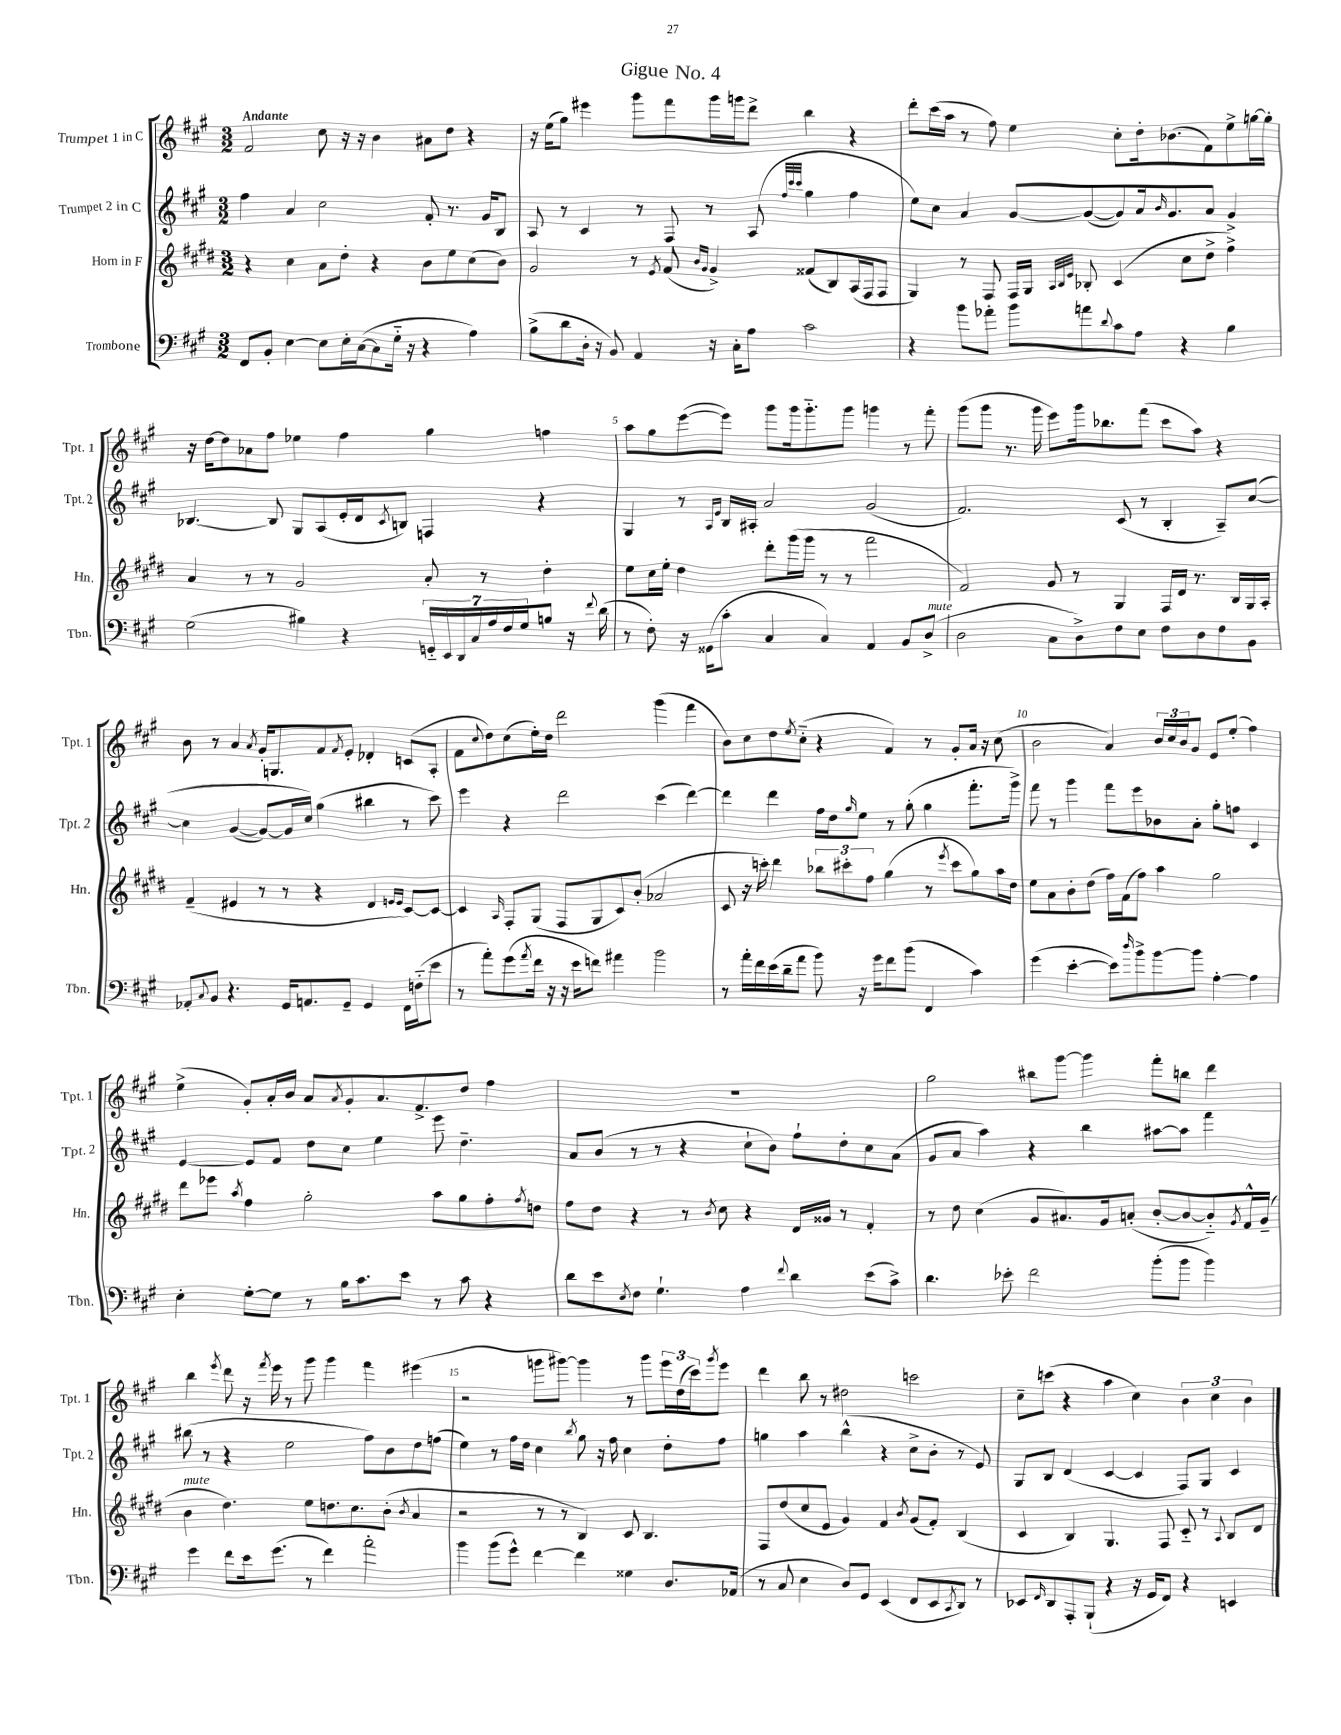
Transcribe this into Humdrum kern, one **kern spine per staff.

**kern	**kern	**kern	**kern
*staff4	*staff3	*staff2	*staff1
*clefF4	*clefG2	*clefG2	*clefG2
*k[f#c#g#]	*k[f#c#g#d#]	*k[f#c#g#]	*k[f#c#g#]
*M3/2	*M3/2	*M3/2	*M3/2
8FF#	4r	4ff#	2f#
8BB'	.	.	.
[4E	4cc#	4a	.
8E]	8a	2cc#	8cc#
16E'	8dd#'	.	16r
([16C#	.	.	16r
8C#]	4r	.	4b
16G#'~	.	.	.
16r	.	.	.
4r	8b	8f#'	8a#
.	8ee	8.r	8dd
4A)	(8cc#	.	4r
.	.	16g#	.
.	8b)	8B	.
=	=	=	=
(8B^	2g#	8A	16r
.	.	.	(16ee
8d	.	8r	8gg#)
16D'	.	4c#	4eee#
16r	.	.	.
8BB)	.	.	.
4AA	8r	8r	8ggg#
.	8qe	.	.
.	(8f#	8F#	8fff#
.	16qqb	.	.
.	16qqg#	.	.
16r	4g#^)	8r	16ggg#
16C#'	.	.	16ggg
8A	.	(8A	8ddd^
.	.	32qqff#	.
.	.	32qqccc#	.
.	.	32qqccc#	.
2c#	(8f##	4gg#	4bb
.	8B)	.	.
.	(16A	4ff#	4r
.	16F#	.	.
.	8F#	.	.
=	=	=	=
4r	4G#)	8ee)	8ddd'
.	.	8cc#	(16ccc#
.	.	.	16aa
8b	8r	4a	8r
8a-'	8F#	.	8ff#)
8b	16F#	[8g#	4ee
.	16G#	.	.
.	32qqA	.	.
.	32qqB	.	.
.	32qqe	.	.
8a	8B-'	(8g#_	.
8qqd	.	.	.
8c#	(4c#	8g#])	8cc#'
8A	.	16a	16dd'
.	.	16qqb	.
.	.	8.g#	(8.b-
4r	8cc#	.	.
.	8dd#^	8a	8f#)
4B	4ff#^)	4g#^	8ee^
.	.	.	[16gg
.	.	.	16gg']
=	=	=	=
(2G#	4a	[4.B-	16r
.	.	.	[16dd
.	.	.	8dd]
.	8r	.	8a-
.	8r	8B-]	8ff#
4B#)	2g#	8G#	4ee-
.	.	(8A	.
4r	.	16e'	4ff#
.	.	16d	.
.	.	8qc#	.
.	.	8B)	.
28GG'~	8a'	4F	4gg#
28EE	.	.	.
28DD	.	.	.
28C#	.	.	.
.	8r	.	.
28A	.	.	.
28F#	.	.	.
28G#	.	.	.
8B	4dd#'	4r	4ff
16r	.	.	.
8qqf#	.	.	.
(16d	.	.	.
=	=	=	=
8r	8ee	4G#	8aa
8F#')	16cc#	.	8gg#
.	16ee'	.	.
16r	4dd#	8r	([8eee
(16GG##	.	.	.
.	.	16qqA	.
.	.	16qqe	.
8c#'	.	16B	8eee])
.	.	16A#'	.
4C#	8ddd#'	2a	8ggg#
.	(16ggg#	.	16ggg#
.	16ggg#	.	8.ggg#'~
4C#)	8r	.	.
.	8r	.	8ggg#
4AA	2fff#	(2g#	4ggg
8BB	.	.	8r
(8D^	.	.	8fff#'
=	=	=	=
2D	2f#)	2.f#)	(8ggg#
.	.	.	8ggg#
.	.	.	8.r
.	.	.	16ggg#
8C#	8g#	.	8eee)
8D^)	8r	.	16ggg#
.	.	.	8.bb-
8F#	4G#	(8c#	.
8E	.	8r	(8fff#
8F#	16F#	4B'	8ccc#
.	16d#	.	.
8D	8.r	.	8aa)
8F#	.	8A~)	4r
.	16B	.	.
8BB	16G#	&([8cc#	.
.	16A'	.	.
=	=	=	=
8AA-'	(4f#~	4cc#]	8b
8qqC#	.	.	.
8BB	.	.	8r
4.r	4e#	([4g#	4a
.	.	.	8qa
.	8r	8g#_)	16g#'
.	.	.	8.G
16GG#	8r	16g#]	.
8.AA	.	16cc#&)	.
.	4r	(4gg#	8f#
.	.	.	8qf#
8GG#~	.	.	8e'
4GG#	4d#	4bb#	4d-'
.	16qqe	.	.
.	16qqe	.	.
16FF#	[8c#)	8r	(8c
(16F'~	.	.	.
8e	8c#_	8ccc#)	8A'
=	=	=	=
8r	4c#]	4eee	8f#
.	.	.	8qqcc#
8a')	.	.	8dd)
.	16qqA	.	.
(8g#	8F#'	4r	(8cc#
8qa	.	.	.
16f#	(8G#	.	16ee')
16r	.	.	16dd
16r	8F#	2ddd	2ddd
16e	.	.	.
8f)	8G#	.	.
4a#	8c#)	.	.
.	(8b'	.	.
2b	2a-	(4ccc#	(4ggg#
.	.	[4ddd)	4fff#
=	=	=	=
8r	8c#	4ddd]	8b)
16a'	16r	.	8cc#
16f#	16ccc')	.	.
(16e	4ddd#	4ddd	8dd
16d~	.	.	.
.	.	.	8qee
8a	.	.	(8cc#'~
8b)	12bb-	16ff#	4r
.	.	16dd	.
.	12ccc#'	.	.
.	.	16qqgg#	.
16r	.	8ee	.
.	12ff#	.	.
16g#	.	.	.
8f#	(4gg#	8r	4f#)
(8b	.	(8gg#'	.
4FF#	8r	4gg#	8r
.	8qeee	.	.
.	8ccc#	.	8g#'
4c#)	8gg#)	8.fff#'	16a
.	.	.	16r
.	16aa	.	(8cc#
.	16dd#	16ggg#^)	.
=	=	=	=
(4g#	8ee	8fff#	2b
.	8a	8r	.
[4e'	8b'	4ggg#	.
.	(8dd#	.	.
8e])	16ff#)	8fff#	4a)
.	(16f#	.	.
16qqdd	.	.	.
8b^	8ff#)	8eee	.
[8b	4aa	8b-	24b
.	.	.	24cc#
.	.	.	24b
8b]	.	8a'	8g#
[4A'	2gg#	8gg#'	8e
.	.	8ff	(8ee'
4A]	.	4c#	4ff#)
=	=	=	=
4E'	8ddd#	[4e	(4ee^
.	8eee-	.	.
.	8qaa	.	.
[8G#'	4ff#	8e]	8g#')
8G#]	.	8f#	16a'
.	.	.	16b
8r	2gg#'	8dd	8a
.	.	.	8qa
16B	.	8cc#	8g#'
8.c#	.	.	.
.	.	4ee	8.a
8e	.	.	.
.	.	.	8.f#^
8r	8aa	8eee	.
8c#	8gg#	4.dd~	8dd
4r	8ff#'	.	4ff#
.	8qff#	.	.
.	8dd	.	.
=	=	=	=
8d	8ff#	8a	1.r
8e	8dd#	(8b	.
8qE	.	.	.
8F#	4r	8r	.
4.G#`	.	8r	.
.	8r	4r	.
.	8qb	.	.
.	8cc#	.	.
4A	4r	8cc#`	.
.	.	8b)	.
8qqf#	.	.	.
4d	16d#	8ff#`	.
.	16g##	.	.
.	8r	8dd'	.
(8e	4f#'	8cc#	.
8c#^)	.	(8a	.
=	=	=	=
4.d	8r	8g#	2gg#
.	8dd#	8a	.
.	(4cc#	4aa)	.
8e-'	.	.	.
2f#	8g#	4r	8bb#
.	8.a#)	.	[8ggg#
.	.	4bb	4ggg#]
.	16g#	.	.
.	(8a'	.	.
(8b'	[8b'	[8aa#	8fff#'
8b	8b_	8aa#]	8bb
4b)	8b'~])	4fff#	4ddd
.	8qg#	.	.
.	16f#^^	.	.
.	(16g#~	.	.
=	=	=	=
4g#	4b	(8bb#	4bb
.	.	8r	.
.	.	.	8qeee
8f#	4.dd#)	4r	8ddd
16e	.	.	16r
.	.	.	8qfff#
(8.g#	.	.	16eee
.	.	2ee	8r
8r	8ee	.	8ggg#
4f#)	8.dd	.	4ggg#
.	8.cc#	.	.
2a'	.	8ff#)	4fff#
.	(8b'	8b	.
.	8qb	.	.
.	4a	8dd	(4eee#
.	.	(8ff	.
=	=	=	=
4b	2r	4ee)	2r
(8b	.	8r	.
8g#^^)	.	16ff#	.
.	.	16dd	.
[4f#	8r	4cc#	8ggg
.	8r	.	[8ggg#)
.	.	8qbb	.
4f#]	4B)	8gg#	4ggg#]
.	.	16r	.
.	.	16ff#	.
4G##	8c#	4cc#	8r
.	4.B	.	8ggg#
8.D	.	8dd'	24eee
.	.	.	(24dd
.	.	.	24ccc#)
.	.	.	8qggg#
.	.	8ff#	8eee
(16AA-	.	.	.
=	=	=	=
8r	8F#	4gg	4ddd
8C#	(8dd#	.	.
4E	8cc#	4aa	8bb
.	8e	.	8r
8D)	4g#)	(4bb^^	2dd#
8GG#	.	.	.
(4EE	4f#	4r	.
.	8qb	.	.
8FF#	(8g#	8cc#^	2ccc
8EE	8f#')	8b'	.
8qCC#	.	.	.
8DD)	(4B	8r	.
8r	.	8e)	.
=	=	=	=
8EE-	4c#	8G#	8cc#~
16qqFF#	.	.	.
8DD	.	8B	(8ccc
8AAA'	4B)	(4d	4r
(8BBB`	.	.	.
4r	4.G#	[4c#	4aa
16r	.	4c#]	4cc#)
16GG#	.	.	.
8FF#)	8F#	.	.
4r	8c#'~	8F#)	6b
.	8r	8G#	.
.	.	.	6cc#
.	8qqA	.	.
4EE	8B	4c#	.
.	.	.	6b
.	8d#	.	.
==	==	==	==
*-	*-	*-	*-
